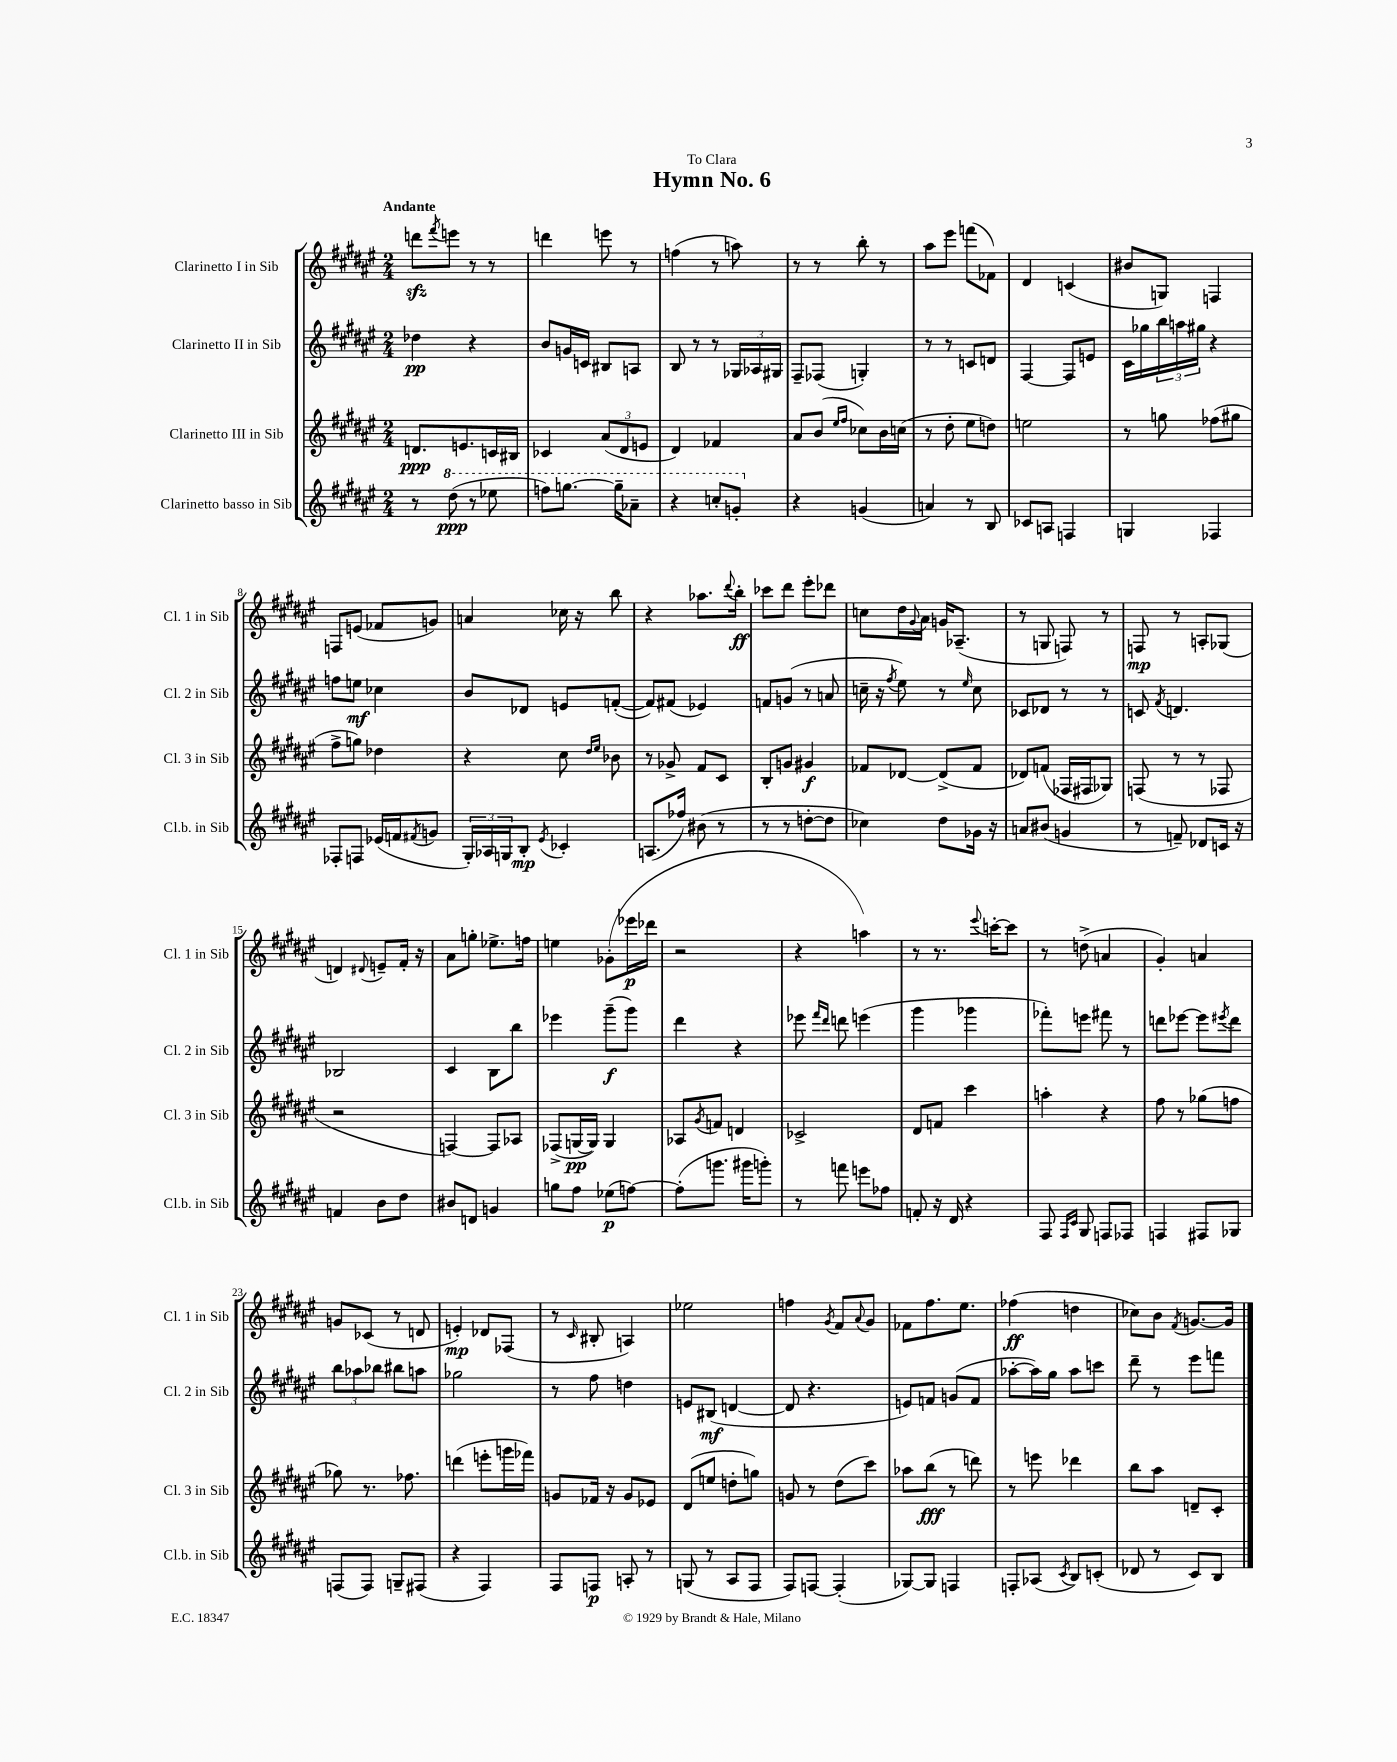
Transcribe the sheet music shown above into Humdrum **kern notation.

**kern	**dynam	**kern	**dynam	**kern	**dynam	**kern	**dynam
*part4	*part4	*part3	*part3	*part2	*part2	*part1	*part1
*staff4	*staff4	*staff3	*staff3	*staff2	*staff2	*staff1	*staff1
*I"Clarinetto basso in Sib	*	*I"Clarinetto III in Sib	*	*I"Clarinetto II in Sib	*	*I"Clarinetto I in Sib	*
*I'Cl.b. in Sib	*	*I'Cl. 3 in Sib	*	*I'Cl. 2 in Sib	*	*I'Cl. 1 in Sib	*
*clefG2	*	*clefG2	*	*clefG2	*	*clefG2	*
*k[f#c#g#d#a#e#]	*	*k[f#c#g#d#a#e#]	*	*k[f#c#g#d#a#e#]	*	*k[f#c#g#d#a#e#]	*
*M2/4	*	*M2/4	*	*M2/4	*	*M2/4	*
=1	=1	=1	=1	=1	=1	=1	=1
!	!	!	!	!	!	!LO:TX:a:B:t=Andante	!
8r	.	8.dn/L	ppp	4dd-X\	pp	8dddnzz\L	.
.	.	.	.	.	.	8qfff#/	.
*8va	*	*	*	*	*	*	*
(8ddd#\	ppp	.	.	.	.	8eeen\J	.
.	.	8.en/	.	.	.	.	.
8r	.	.	.	4r	.	8r	.
8eee-X\	.	16cn/L	.	.	.	8r	.
.	.	16B#X/JJ	.	.	.	.	.
=2	=2	=2	=2	=2	=2	=2	=2
8fffn\L)	.	4c-X/	.	8b/L	.	4dddn\	.
[8.gggn\J	.	.	.	16gn/L	.	.	.
.	.	.	.	16cn/JJ	.	.	.
.	.	(12a#/L	.	8B#X/L	.	8eeen\	.
16ggg~\KL]	.	.	.	.	.	.	.
.	.	12d#/	.	.	.	.	.
8aa-X~\J	.	.	.	8An/J	.	8r	.
.	.	12en/J	.	.	.	.	.
=3	=3	=3	=3	=3	=3	=3	=3
4r	.	4d#/)	.	8B/	.	(4ffn\	.
.	.	.	.	8r	.	.	.
8cccn'/L	.	4f-X/	.	8r	.	8r	.
8ggn'/J	.	.	.	24G-X/LL	.	8aan\)	.
.	.	.	.	24A-X/	.	.	.
.	.	.	.	24G#X/JJ	.	.	.
=4	=4	=4	=4	=4	=4	=4	=4
*X8va	*	*	*	*	*	*	*
4r	.	8a#/L	.	8F#~/L	.	8r	.
.	.	(8b/J	.	(8F-X/J	.	8r	.
.	.	16qqee#/LL	.	.	.	.	.
.	.	16qqff#/JJ	.	.	.	.	.
(4gn/	.	8cc-X\L)	.	4Gn'/)	.	8bb'\	.
.	.	16b\L	.	.	.	8r	.
.	.	(16ccn\JJ	.	.	.	.	.
=5	=5	=5	=5	=5	=5	=5	=5
4an/)	.	8r	.	8r	.	8aa#\L	.
.	.	8dd#'\	.	8r	.	8eee#\J	.
8r	.	8ee#\L	.	8cn/L	.	(8fffn\L	.
8B/	.	8ddn\J)	.	8dn/J	.	8f-X\J)	.
=6	=6	=6	=6	=6	=6	=6	=6
8c-X/L	.	2een\	.	[4F#/	.	4d#/	.
8An/J	.	.	.	.	.	.	.
4Fn/	.	.	.	8F#/L]	.	(4cn/	.
.	.	.	.	8en/J	.	.	.
=7	=7	=7	=7	=7	=7	=7	=7
4Gn/	.	8r	.	16c#\LL	.	8b#X/L	.
.	.	.	.	16gg-X\	.	.	.
.	.	8ggn\	.	24bb\	.	8Gn/J)	.
.	.	.	.	24aan\	.	.	.
.	.	.	.	24gg#X\JJ	.	.	.
4F-X/	.	(8ff-X\L	.	4r	.	4Fn/	.
.	.	8gg#X\J	.	.	.	.	.
!!LO:LB:g=z
=8	=8	=8	=8	=8	=8	=8	=8
8F-X'/L	.	8ff#^\L	.	8ffn\L	.	8Fn/L	.
8Fn/J	.	8ggn\J)	.	8een\J	mf	(8en/J	.
(16e-X/LL	.	4dd-X\	.	4cc-X\	.	8f-X/L	.
16fn/J	.	.	.	.	.	.	.
8qf#X/	.	.	.	.	.	.	.
8gn/J	.	.	.	.	.	8gn/J)	.
=9	=9	=9	=9	=9	=9	=9	=9
24G#'/LL)	.	4r	.	8b/L	.	4an/	.
24A-X/	.	.	.	.	.	.	.
24Gn/J	.	.	.	.	.	.	.
8B'/J	mp	.	.	8d-X/J	.	.	.
8qe#/	.	.	.	.	.	.	.
4c-X'/	.	8cc#\	.	8en/L	.	16cc-X\	.
.	.	.	.	.	.	16r	.
.	.	16qqdd#/LL	.	.	.	.	.
.	.	16qqee#/JJ	.	.	.	.	.
.	.	8b-X\	.	([8fn'/J	.	8bb\	.
=10	=10	=10	=10	=10	=10	=10	=10
(8.An/L	.	8r	.	8f/L])	.	4r	.
.	.	8g-X^/	.	(8f#X/J	.	.	.
16ff-X/Jk)	.	.	.	.	.	.	.
(8b#X\	.	8f#/L	.	4e-X/)	.	8.aa-X\L	.
8r	.	8c#/J	.	.	.	.	.
.	.	.	.	.	.	8qqddd#/	.
.	.	.	.	.	.	16bb'\Jk	ff
=11	=11	=11	=11	=11	=11	=11	=11
8r	.	8B'/L	.	8fn/L	.	8ccc-X\L	.
8r	.	8gn/J	.	(8gn/J	.	8ddd#\J	.
[8ddn'\L	.	4g#X/	f	8r	.	8eee#'\L	.
8dd\J]	.	.	.	8an/	.	8ddd-X\J	.
=12	=12	=12	=12	=12	=12	=12	=12
4cc-X\)	.	8f-X/L	.	16ccn~\	.	8ccn\L	.
.	.	.	.	16r	.	.	.
.	.	.	.	8qff#/	.	.	.
.	.	[8d-X/J	.	8ee#\)	.	16dd#\L	.
.	.	.	.	.	.	8qqg#/	.
.	.	.	.	.	.	16a#\JJ	.
8dd#\L	.	(8d-^/L]	.	8r	.	16gn/KL	.
.	.	.	.	.	.	(8.A-X~/J	.
.	.	.	.	16qqee#/	.	.	.
16g-X\Jk	.	8f-/J	.	8cc\	.	.	.
16r	.	.	.	.	.	.	.
=13	=13	=13	=13	=13	=13	=13	=13
8an/L	.	8d-X/L)	.	8c-X/L	.	8r	.
(8b#X/J	.	(8fn/J	.	8d-X/J	.	8Gn/	.
4gn/	.	16F-X/LL	.	8r	.	8Fn/)	.
.	.	16F#X/J	.	.	.	.	.
.	.	8G-X/J)	.	8r	.	8r	.
=14	=14	=14	=14	=14	=14	=14	=14
8r	.	(8Fn/	.	8cn/	.	8Fn/	mp
.	.	.	.	8qf#/	.	.	.
8fn~/)	.	8r	.	4.dn/	.	8r	.
8d-X/L	.	8r	.	.	.	8An'/L	.
16cn/Jk	.	8F-X/	.	.	.	(8G-X/J	.
16r	.	.	.	.	.	.	.
!!LO:LB:g=z
=15	=15	=15	=15	=15	=15	=15	=15
4fn/	.	2r	.	2B-X/	.	4dn/)	.
.	.	.	.	.	.	8qqd#X/	.
8b\L	.	.	.	.	.	8en~/L	.
8dd#\J	.	.	.	.	.	16f#'/Jk	.
.	.	.	.	.	.	16r	.
=16	=16	=16	=16	=16	=16	=16	=16
8b#X/L	.	[4Fn/)	.	4c#/	.	8a#\L	.
8dn/J	.	.	.	.	.	8ggn'\J	.
4gn/	.	8F/L]	.	8B\L	.	8.ee-X^\L	.
.	.	8A-X/J	.	8bb\J	.	.	.
.	.	.	.	.	.	16ffn\Jk	.
=17	=17	=17	=17	=17	=17	=17	=17
8ggn\L	.	(8F-X^/L	.	4eee-X\	.	4een\	.
8ff#\J	.	[16Gn/L	pp	.	.	.	.
.	.	16G/JJ])	.	.	.	.	.
(8ee-X\L	p	4G/	.	(8ggg#~\L	f	(8g-X'\L	.
[8ffn\J)	.	.	.	8ggg#\J)	.	16eee-X\L	p
.	.	.	.	.	.	16ddd-X\JJ	.
=18	=18	=18	=18	=18	=18	=18	=18
(8ff'\L]	.	8A-X/L	.	4ddd#\	.	2r	.
.	.	8qg#/	.	.	.	.	.
8.gggn\J	.	8fn/J	.	.	.	.	.
.	.	4dn/	.	4r	.	.	.
16ggg#X\KL	.	.	.	.	.	.	.
8gggn'\J)	.	.	.	.	.	.	.
=19	=19	=19	=19	=19	=19	=19	=19
8r	.	2c-X^/	.	8eee-X\	.	4r	.
.	.	.	.	16qqfff#/LL	.	.	.
.	.	.	.	16qqddd#/JJ	.	.	.
8fffn\	.	.	.	8dddn\	.	.	.
8eeen\L	.	.	.	(4eeen\	.	4aan\)	.
8ff-X\J	.	.	.	.	.	.	.
=20	=20	=20	=20	=20	=20	=20	=20
8fn'/	.	8d#/L	.	4ggg#\	.	8r	.
16r	.	8fn/J	.	.	.	8.r	.
16d#/	.	.	.	.	.	.	.
4r	.	4ccc#\	.	4ggg-X\	.	.	.
.	.	.	.	.	.	8qqeee#/	.
.	.	.	.	.	.	[16cccn'\KL	.
.	.	.	.	.	.	8ccc\J]	.
=21	=21	=21	=21	=21	=21	=21	=21
8F#/	.	4aan'\	.	8fff-X'\L)	.	8r	.
16qqF#/LL	.	.	.	.	.	.	.
16qqc#/JJ	.	.	.	.	.	.	.
8G#/	.	.	.	8eeen\J	.	(8ddn^\	.
8Fn/L	.	4r	.	8fff#X\	.	4an/	.
8F-X/J	.	.	.	8r	.	.	.
=22	=22	=22	=22	=22	=22	=22	=22
4Fn/	.	8ff#\	.	8dddn\L	.	4g#'/)	.
.	.	8r	.	[8eee-X\J	.	.	.
8F#X/L	.	(8gg-X\L	.	8eee-\L]	.	4an/	.
.	.	.	.	8qeee#X/	.	.	.
8G-X/J	.	8ffn\J	.	8ddd\J	.	.	.
!!LO:LB:g=z
=23	=23	=23	=23	=23	=23	=23	=23
(8Fn/L	.	8gg-X\)	.	12bb\L	.	8gn/L	.
.	.	.	.	12aa-X\	.	.	.
8F/J)	.	8.r	.	.	.	(8c-X/J	.
.	.	.	.	12bb-X\J	.	.	.
8Gn~/L	.	.	.	8bb#X\L	.	8r	.
.	.	8.ff-X\	.	.	.	.	.
(8F#X/J	.	.	.	8aan\J	.	8dn/	.
=24	=24	=24	=24	=24	=24	=24	=24
4r	.	(4dddn\	.	2gg-X\	.	4en'/)	mp
4F#/)	.	8eeen'\L	.	.	.	8d-X/L	.
.	.	16gggn\L	.	.	.	(8F-X/J	.
.	.	16fff-X\JJ)	.	.	.	.	.
=25	=25	=25	=25	=25	=25	=25	=25
8F#/L	.	8gn/L	.	8r	.	8r	.
.	.	.	.	.	.	16qqc#/	.
8Fn/J	p	16f-X/Jk	.	8ff#\	.	8B#X'/	.
.	.	16r	.	.	.	.	.
8An'/	.	8g/L	.	4ddn\	.	4An/)	.
8r	.	8e-X/J	.	.	.	.	.
=26	=26	=26	=26	=26	=26	=26	=26
(8Gn/	.	(8d#/L	.	8en/L	.	2ee-X\	.
8r	.	8een/J	.	(8B#X/J	mf	.	.
8A#/L	.	8ddn'\L	.	[4dn/	.	.	.
8F#/J	.	8ggn\J)	.	.	.	.	.
=27	=27	=27	=27	=27	=27	=27	=27
8F#/L)	.	8gn/	.	8d/]	.	4ffn\	.
[8Fn/J	.	8r	.	4.r	.	.	.
.	.	.	.	.	.	8qg#/	.
(4F'/]	.	(8dd#\L	.	.	.	8f#/L	.
.	.	.	.	.	.	8qqa#/	.
.	.	8ccc#\J)	.	.	.	8g#/J	.
=28	=28	=28	=28	=28	=28	=28	=28
[8G-X/L)	.	8aa-X\L	.	8en/L)	.	8f-X\L	.
8G-/J]	.	(8bb\J	fff	8fn/J	.	8.ff#\	.
4Fn/	.	8r	.	(8gn/L	.	.	.
.	.	.	.	.	.	8.ee#\J	.
.	.	8dddn\)	.	8f/J	.	.	.
=29	=29	=29	=29	=29	=29	=29	=29
8Fn'/L	.	8r	.	[8aa-X'\L	.	(4ff-X\	ff
(8A-X/J	.	8eeen\	.	16aa-\L])	.	.	.
.	.	.	.	16gg#\JJ	.	.	.
8qc#/	.	.	.	.	.	.	.
8B/L)	.	4ddd-X\	.	8aa-\L	.	4ddn\	.
(8cn'/J	.	.	.	8cccn\J	.	.	.
=30	=30	=30	=30	=30	=30	=30	=30
8d-X/	.	8bb\L	.	8ddd#~\	.	8cc-X\L)	.
8r	.	8aa#\J	.	8r	.	8b\J	.
.	.	.	.	.	.	8qf#/	.
8c#/L)	.	8dn~/L	.	8eee#\L	.	[8.gn/L	.
8B/J	.	8c#'/J	.	8fffn\J	.	.	.
.	.	.	.	.	.	16g/Jk]	.
==	==	==	==	==	==	==	==
*-	*-	*-	*-	*-	*-	*-	*-
